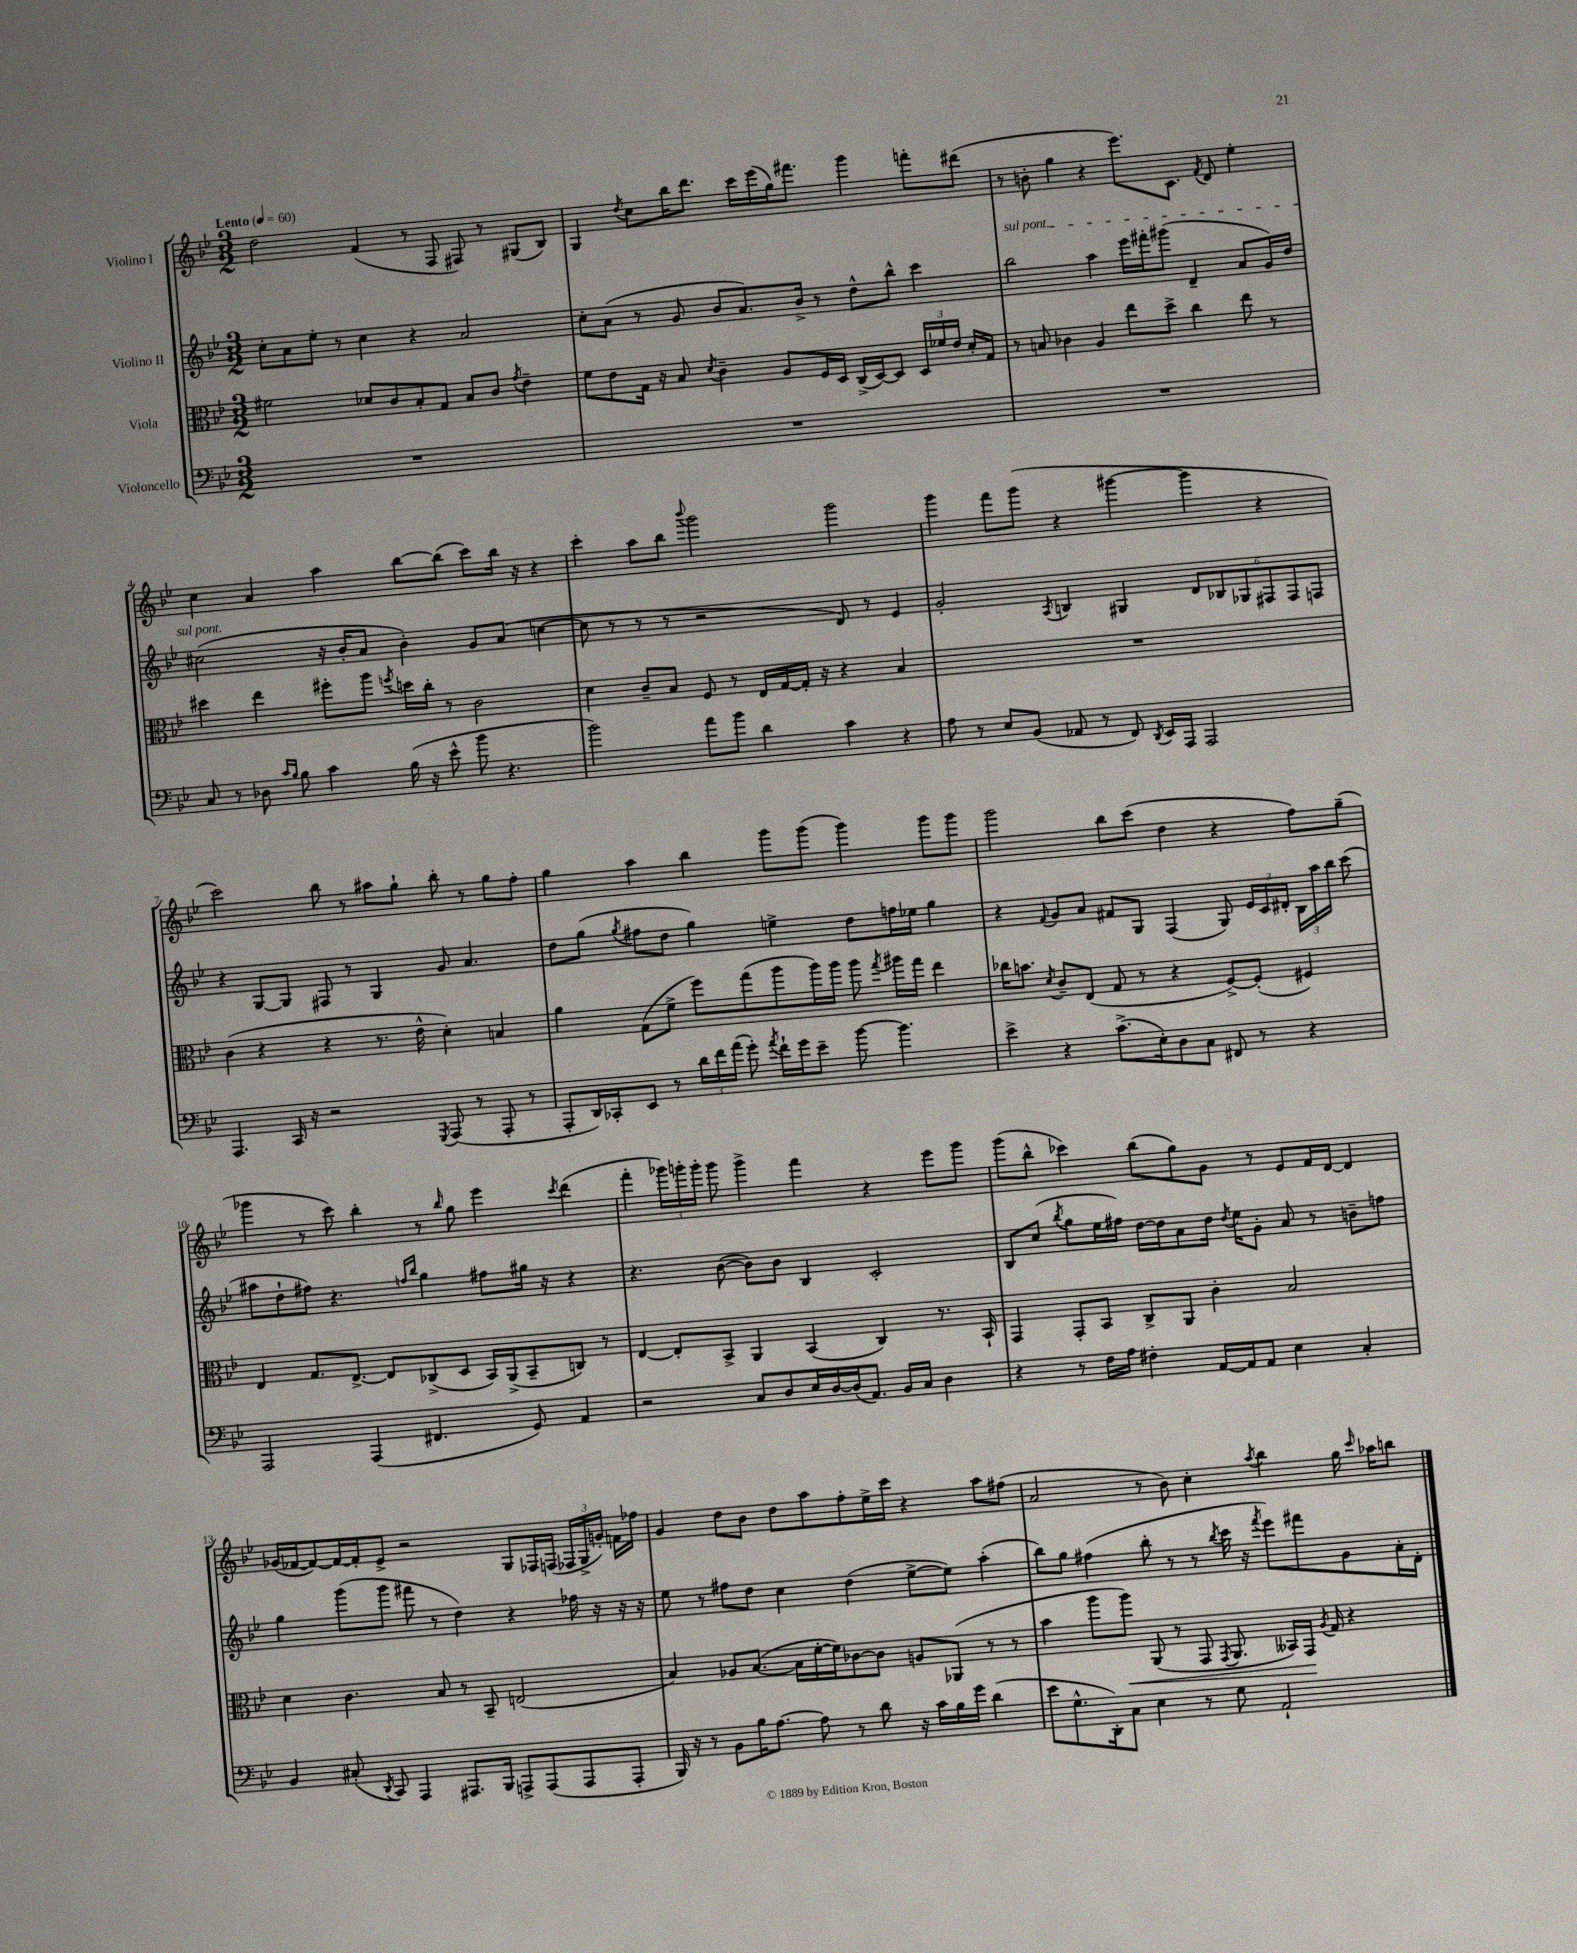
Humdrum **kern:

**kern	**kern	**kern	**kern
*staff4	*staff3	*staff2	*staff1
*clefF4	*clefC3	*clefG2	*clefG2
*k[b-e-]	*k[b-e-]	*k[b-e-]	*k[b-e-]
*M3/2	*M3/2	*M3/2	*M3/2
*MM60	*MM60	*MM60	*MM60
1.r	2f#	8cc'	2dd
.	.	8a	.
.	.	8ee-'	.
.	.	8r	.
.	8d-	4cc	(4f
.	8c	.	.
.	8B-'	4r	8r
.	8G	.	8F
.	8B-	2a	8F#)
.	8c	.	8r
.	8qg	.	.
.	4e-~	.	(8G#
.	.	.	8B-)
=	=	=	=
1.r	8f	8cc'	4G
.	8e-	(8a	.
.	.	.	8qdd
.	16G	8r	8cc
.	16r	.	.
.	8B-	8g	16bb-
.	.	.	8.ddd
.	8qd	.	.
.	4c~	8b-	.
.	.	8.a)	16ccc
.	.	.	(16eee-
.	8A	.	16gg)
.	.	16b-^	8.fff#
.	16F	8r	.
.	16D	.	.
.	(16C^	8dd^^	4ggg
.	[16D)	.	.
.	8D]	8bb-^^	.
.	24D	4ccc	8fff'
.	24f-	.	.
.	24e-	.	.
.	16d'	.	(8ddd#
.	16G	.	.
=	=	=	=
1.r	8r	2bb-	8r
.	8B	.	8b'
.	4c-	.	4gg
.	4A	4aa	4r
.	8ee-	16eee-	8.eee-)
.	.	16fff#'	.
.	8dd^	(8ggg#	.
.	.	.	8.c
.	4cc	4d~	.
.	.	.	8qf
.	.	.	8d
.	8ee-	8a	4ee-'
.	8r	16g)	.
.	.	16dd	.
=	=	=	=
8C	4dd#	(2cc#	4cc
8r	.	.	.
8D-	4ee-	.	4a
16qqc	.	.	.
16qqB-	.	.	.
8B-	.	.	.
4c	8ff#'	16r	4aa
.	.	16b-'	.
.	8aa	8a	.
.	8qff	.	.
(16B-	16dd	4b-')	[8bb-
16r	16cc'	.	.
8e-^^	8r	.	(8bb-]
8b-	2c	8g	8ccc)
4.r	.	(8a	16bb-
.	.	.	16r
.	.	[4cc	4r
=	=	=	=
2b-)	4d	8cc]	4ccc'
.	.	8r	.
.	8c~	8r	8aa
.	8B-	8r	8bb-
.	.	.	8qqbbb-
8a	8F	2r	2ggg
8b-	8r	.	.
4d	16E-	.	.
.	[16G	.	.
.	16G']	.	.
.	16r	.	.
4c	4r	8d)	2ggg
.	.	8r	.
4r	4B-	4e-	.
=	=	=	=
8A	1.r	2g'	4ggg
8r	.	.	.
8E-	.	.	8fff
(8BB-	.	.	(8ggg
.	.	8qA	.
8AA-	.	4B	4r
8r	.	.	.
8FF)	.	4G#	[4ggg#
8qDD	.	.	.
16EE-	.	.	.
16AAA	.	.	.
2AAA	.	12d	4ggg#]
.	.	12B-	.
.	.	12G-	.
.	.	12F#	4r
.	.	12F#	.
.	.	12F	.
=	=	=	=
4.AAA	(4c	4r	2ccc)
.	4r	[8G	.
16CC	.	8G]	.
16r	.	.	.
2r	4r	8F#	8bb-
.	.	8r	8r
.	8.r	4G	8aa#
.	.	.	8gg`
.	16e-^^	.	.
8qGGG	.	.	.
(8AAA	4d')	8g	8bb-'
8r	.	4.a	8r
8AAA'	4B	.	8gg
8r	.	.	8ff'
=	=	=	=
8AAA'	4a	8dd	4gg
16DD)	.	(8gg	.
16CC-'	.	.	.
.	.	8qgg	.
8EE-	(8G	8ff#	4aa
8r	8f^	8dd	.
24d	8ff)	4gg)	4bb-
24f	.	.	.
(24a	.	.	.
8g')	(8gg	.	.
8qa	.	.	.
16f`	8aa	4ee^	8ggg
16g	.	.	.
8e-~	16aa)	.	(8ggg
.	16aa	.	.
[8b-	8aa	8dd	4ggg)
.	8qgg	.	.
4.b-]	16aa#	16ff	.
.	16gg	16ee-	.
.	4ee-	4gg	8ggg
.	.	.	8ggg
=	=	=	=
4e-^	16cc-	4r	2ggg
.	8.b	.	.
.	8qd	8qqf	.
4r	8c~	8g	.
.	(8E-	8a	.
(8.c^	8G	8f#	8bb-
.	8r	8G	(8ccc
16E-')	.	.	.
8D	4r	(4F	4dd
8C	.	.	.
8FF#	[8F^)	8G)	4r
8r	(8F']	24e-	.
.	.	24c	.
.	.	24d#'	.
4r	4F#)	24B-	8ff)
.	.	24aa	.
.	.	24bb-	.
.	.	(8ccc	(8gg~
=	=	=	=
2AAA	4E-	8aa#	4ggg-
.	.	8dd`	.
.	8.G	8ff#)	8r
.	.	4.r	8ccc)
.	[8.E-^	.	.
(4AAA	.	.	4bb-'
.	8E-]	.	.
.	.	16qqff	.
.	.	16qqbb-	.
4.FF#	(8C-^	4gg	8r
.	.	.	16qqbb-
.	8D	.	8gg
.	16BB-)	8ff#	4eee-
.	(16AA^	.	.
8GG)	8BB-~	16gg#	.
.	.	16r	.
.	.	.	8qccc
4AA	8C)	4r	(4ddd
.	8r	.	.
=	=	=	=
2r	[4E-	4.r	4fff'
.	8E-']	.	24ggg-)
.	.	.	24ggg'
.	.	.	24ggg'
.	8BB-^	([8b-	8ggg
8C	4AA	8b-])	4ggg^
8D	.	8b-	.
16E-	(4BB-	4B-	4fff
[16D	.	.	.
(16D]	.	.	.
8.AA)	.	.	.
.	4C)	2c'	4r
16BB-	.	.	.
16C	.	.	.
4D	8.r	.	8eee-
.	.	.	8ggg
.	16BB-`	.	.
=	=	=	=
4r	4GG	8B-	(8ggg
.	.	(8cc	8bb-^^
.	.	8qbb-	.
8r	8GG'	8gg	4ccc-)
16F	8BB-	16ee-	.
16A	.	16ff#)	.
4F#'	8C^	[16dd	(8bb-
.	.	16dd]	.
.	8AA	8a	8gg)
[16AA	4c'	16dd	8g
.	.	8qdd	.
16AA]	.	16ee-	.
8AA	.	8g'	8r
4E-	2B-	8a	8e-
.	.	8r	16f
.	.	.	[16d
4C'	.	8b~	4d]
.	.	8ff	.
=	=	=	=
4BB-	4d	4gg	(16g-
.	.	.	[16f-
.	.	.	8f-_)
(8C#'	4.c	(8ggg	16f-_
.	.	.	16f-']
8qDD	.	.	.
8CC)	.	8ggg	8e-^
4AAA	.	8fff#	2r
.	8B-	8r	.
8.AAA#	8r	4dd)	.
.	8BB-~	.	.
16BBB-	.	.	.
8AAA^	(2E	4r	8G
(8AAA	.	.	16F-
.	.	.	(16F
8AAA	.	16ff-	24F-
.	.	.	24G^
.	.	16r	.
.	.	.	24g')
8AAA'	.	16r	16f
.	.	16r	16ff-
=	=	=	=
16BBB-)	4B-)	8ee-	4g
16r	.	.	.
8r	.	8r	.
8BB-	8A-	8ff#	8dd
16B-	([8.B-	8dd	8b-
[8.A	.	.	.
.	.	4cc	8dd
.	16B-]	.	.
8A]	[16f'	.	8aa
.	16f])	.	.
8r	[8c-	(4dd	8ff'
8d	8c-]	.	16ee-^
.	.	.	16ccc
16r	8A	[8ee-^	4r
16c	.	.	.
16B-	(8AA-	8ee-])	.
16g	.	.	.
(4d	8r	(4aa'	8aa
.	8r	.	(8ff#
=	=	=	=
8e-	4b-	8bb-)	2a
8.G^^	.	8gg	.
.	8aa	(4ff#	.
16DD')	.	.	.
8C	8aa)	.	.
4E-	(8AA	8bb-'	8r
.	8r	8r	8b-)
8r	8GG	8r	4cc'
.	8qGG	8qbb-	.
8G	8.AA	16ccc	.
.	.	16r	.
.	.	8qfff	8qaa
2AA`	.	8eee-)	4bb-
.	16BB--)	.	.
.	16GG	8fff#	.
.	8qA	.	.
.	16G	.	.
.	4r	8g	16gg
.	.	.	16qqccc
.	.	.	16aa-
.	.	16a'	8bb
.	.	16d'	.
==	==	==	==
*-	*-	*-	*-
